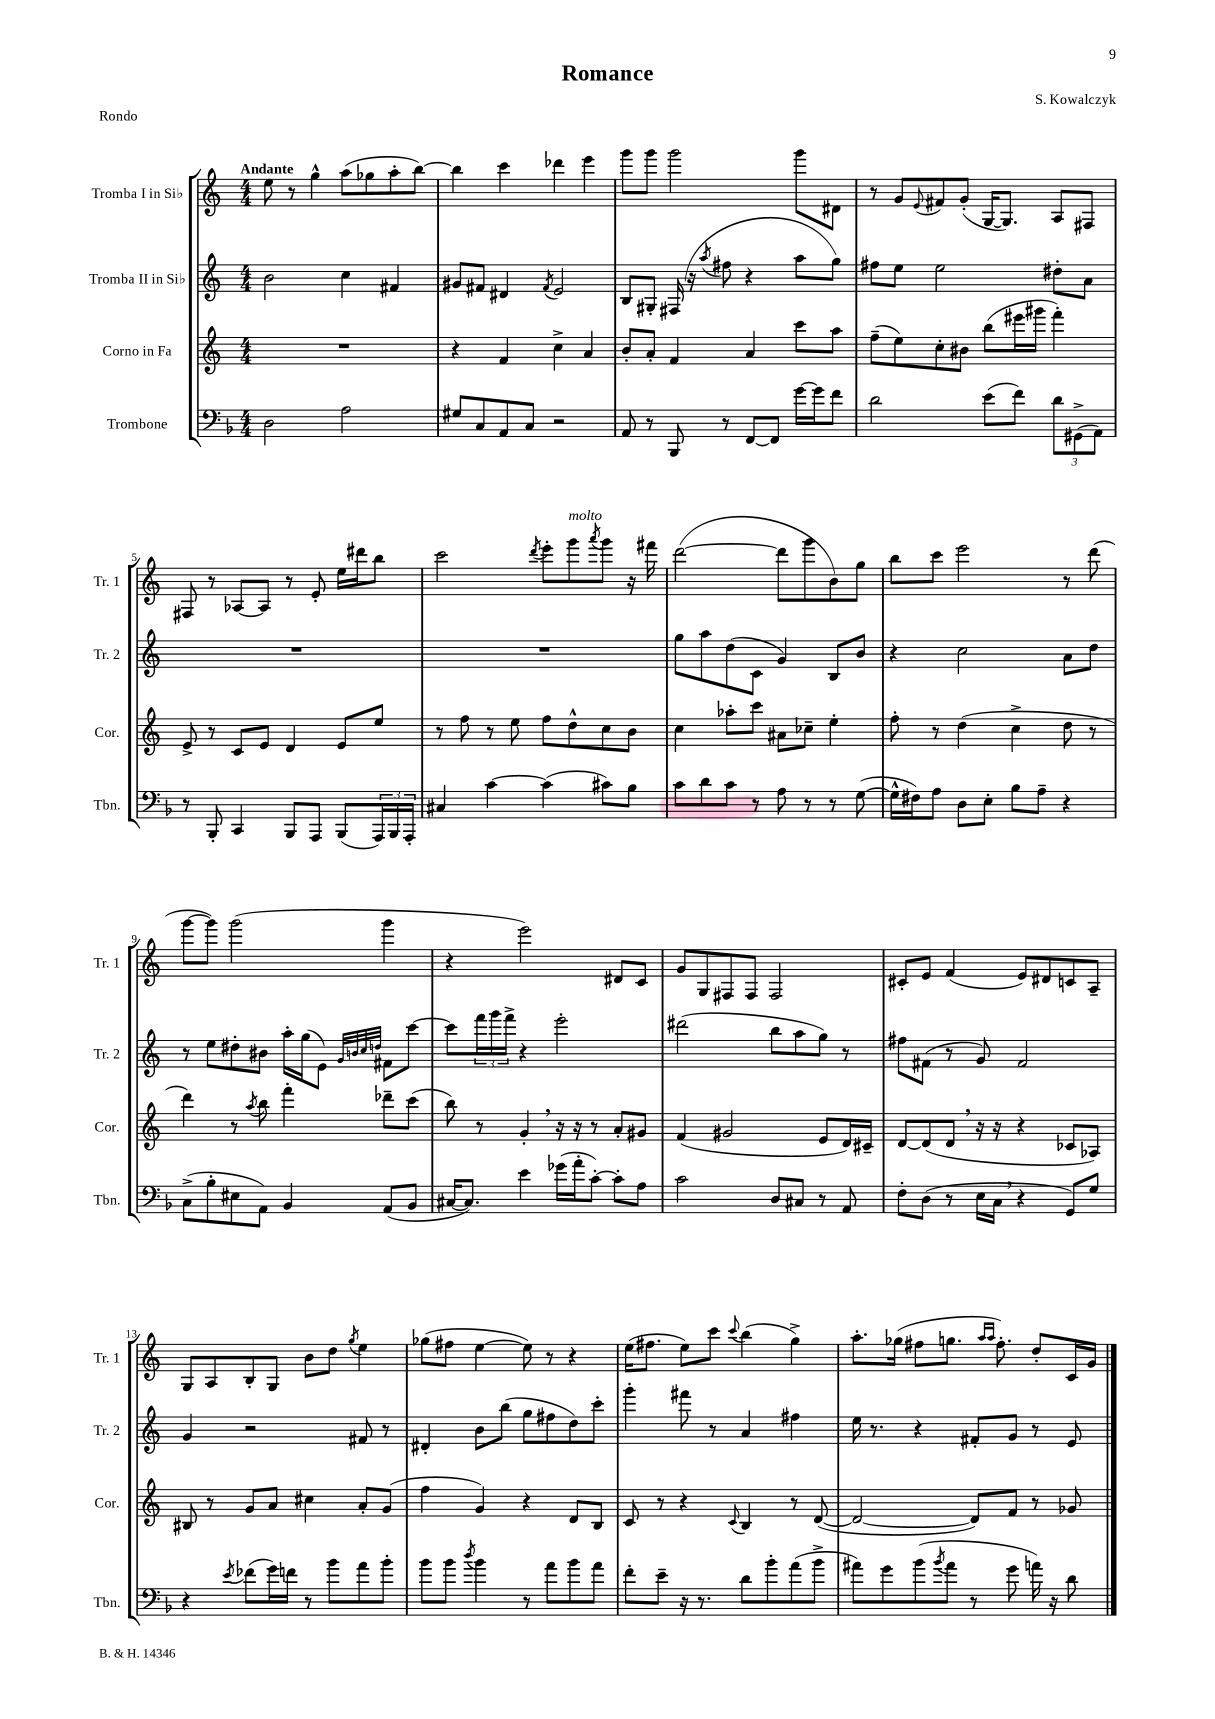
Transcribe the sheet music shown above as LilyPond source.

\header { title = "Romance" composer = "S. Kowalczyk" piece = "Rondo" }
<<
\new StaffGroup <<
\new Staff = "s0" \with { instrumentName = "Tromba I in Sib" shortInstrumentName = "Tr. 1" } {
    \clef treble \key c \major \numericTimeSignature \time 4/4 \tempo "Andante"
    e''8 r8 g''4-^ a''8( ges''8 a''8-. b''8~) |
    b''4 c'''4 des'''4 e'''4 |
    g'''8 g'''8 g'''2 g'''8 dis'8 |
    r8 g'8 \appoggiatura { e'8 } fis'8 g'8-.( g16~ g8.) a8 fis8 |
    fis8 r8 aes8~ aes8 r8 e'8-. e''16 dis'''16 b''8 |
    c'''2 \acciaccatura { d'''8 } e'''8-. g'''8^\markup { \italic "molto" } \acciaccatura { a'''8 } g'''8 r16 fis'''16 |
    d'''2~( d'''8 g'''8 b'8) g''8 |
    b''8 c'''8 e'''2 r8 d'''8( |
    g'''8~ g'''8) g'''2( g'''4 |
    r4 e'''2) dis'8 c'8 |
    g'8 g8 fis8 fis8 fis2 |
    cis'8-. e'8 f'4( e'8) dis'8 c'8 a8-- |
    g8 a8 b8-. g8 b'8 d''8 \acciaccatura { g''8 } e''4 |
    ges''8( fis''8 e''4~ e''8) r8 r4 |
    e''16( fis''8. e''8) c'''8 \appoggiatura { c'''8 } b''4( g''4->) |
    a''8.-. ges''16( fis''8 g''8. \grace { a''16 a''16 } fis''8.-.) d''8-. c'16 g'16 \bar "|." |
}
\new Staff = "s1" \with { instrumentName = "Tromba II in Sib" shortInstrumentName = "Tr. 2" } {
    \clef treble \key c \major \numericTimeSignature \time 4/4
    b'2 c''4 fis'4 |
    gis'8 fis'8 dis'4 \acciaccatura { fis'8 } e'2 |
    b8 gis8-. fis16( r16 \acciaccatura { a''8 } fis''8 r4 a''8 g''8) |
    fis''8 e''8 e''2 dis''8-. a'8 |
    R1 |
    R1 |
    g''8 a''8 d''8( c'8 g'4) b8 b'8 |
    r4 c''2 a'8 d''8 |
    r8 e''8 dis''8-. bis'8 a''16-. g''16( e'8) \grace { g'32 b'32 c''32 d''32 } fis'8 c'''8~ |
    c'''8 \tuplet 3/2 { f'''16 g'''16 f'''16-> } r4 e'''2-. |
    dis'''2( b''8 a''8 g''8) r8 |
    fis''8 fis'8( r8 g'8) fis'2 |
    g'4 r2 fis'8 r8 |
    dis'4-. b'8 b''8( g''8 fis''8 d''8) c'''8-. |
    g'''4-. fis'''8 r8 a'4 fis''4 |
    e''16 r8. r4 fis'8-. g'8 r8 e'8 \bar "|." |
}
\new Staff = "s2" \with { instrumentName = "Corno in Fa" shortInstrumentName = "Cor." } {
    \clef treble \key c \major \numericTimeSignature \time 4/4
    R1 |
    r4 f'4 c''4-> a'4 |
    b'8-. a'8-. f'4 a'4 c'''8 a''8 |
    f''8--( e''8) c''8-. bis'8 b''8( eis'''16 gis'''16 f'''4-.) |
    e'8-> r8 c'8 e'8 d'4 e'8 e''8 |
    r8 f''8 r8 e''8 f''8 d''8-^ c''8 b'8 |
    c''4 aes''8-. c'''8 ais'8 ces''8-- e''4-. |
    f''8-. r8 d''4( c''4-> d''8 r8 |
    d'''4) r8 \acciaccatura { a''8 } b''8 f'''4-. des'''8-- c'''8( |
    b''8) r8 g'4-. \breathe r16 r16 r8 a'8-. gis'8 |
    f'4( gis'2 e'8 d'16) cis'16-- |
    d'8~ d'8( d'8 \breathe r16 r16 r4 ces'8 aes8) |
    bis8 r8 g'8 a'8 cis''4 a'8-. g'8( |
    f''4 g'4) r4 d'8 b8 |
    c'8 r8 r4 \appoggiatura { c'8 } b4 r8 d'8~( |
    d'2~ d'8) f'8 r8 ges'8 \bar "|." |
}
\new Staff = "s3" \with { instrumentName = "Trombone" shortInstrumentName = "Tbn." } {
    \clef bass \key f \major \numericTimeSignature \time 4/4
    d2 a2 |
    gis8 c8 a,8 c8 r2 |
    a,8 r8 bes,,8 r8 f,8~ f,8 g'16~ g'16 f'8 |
    d'2 e'8( f'8) \tuplet 3/2 { d'8 gis,8->( a,8) } |
    r8 bes,,8-. c,4 bes,,8 a,,8 bes,,8( \tuplet 3/2 { a,,16) bes,,16 a,,16-. } |
    cis4 c'4~ c'4( cis'8) bes8 |
    c'8 d'8 c'8 r8 a8 r8 r8 g8~( |
    g16-^ fis16) a8 d8 e8-. bes8 a8-- r4 |
    c8->( bes8-. eis8 a,8) bes,4 a,8( bes,8 |
    cis16~ cis8.) e'4 ges'16( a'16-. c'8~-.) c'8-. a8 |
    c'2 d8 cis8 r8 a,8 |
    f8-. d8( r8 e16 c16 \breathe r4 g,8) g8 |
    r4 \acciaccatura { e'8 } fes'8( g'16) f'16 r8 bes'8 a'8 bes'8-. |
    bes'8 bes'8 \acciaccatura { d''8 } bes'4 r8 a'8 bes'8 a'8 |
    f'8-. e'8-- r16 r8. d'8 bes'8-. a'8( bes'8-> |
    ais'8) g'8 bes'8( \acciaccatura { bes'8 } ais'8 r8 g'8 a'16) r16 d'8 \bar "|." |
}
>>
>>
